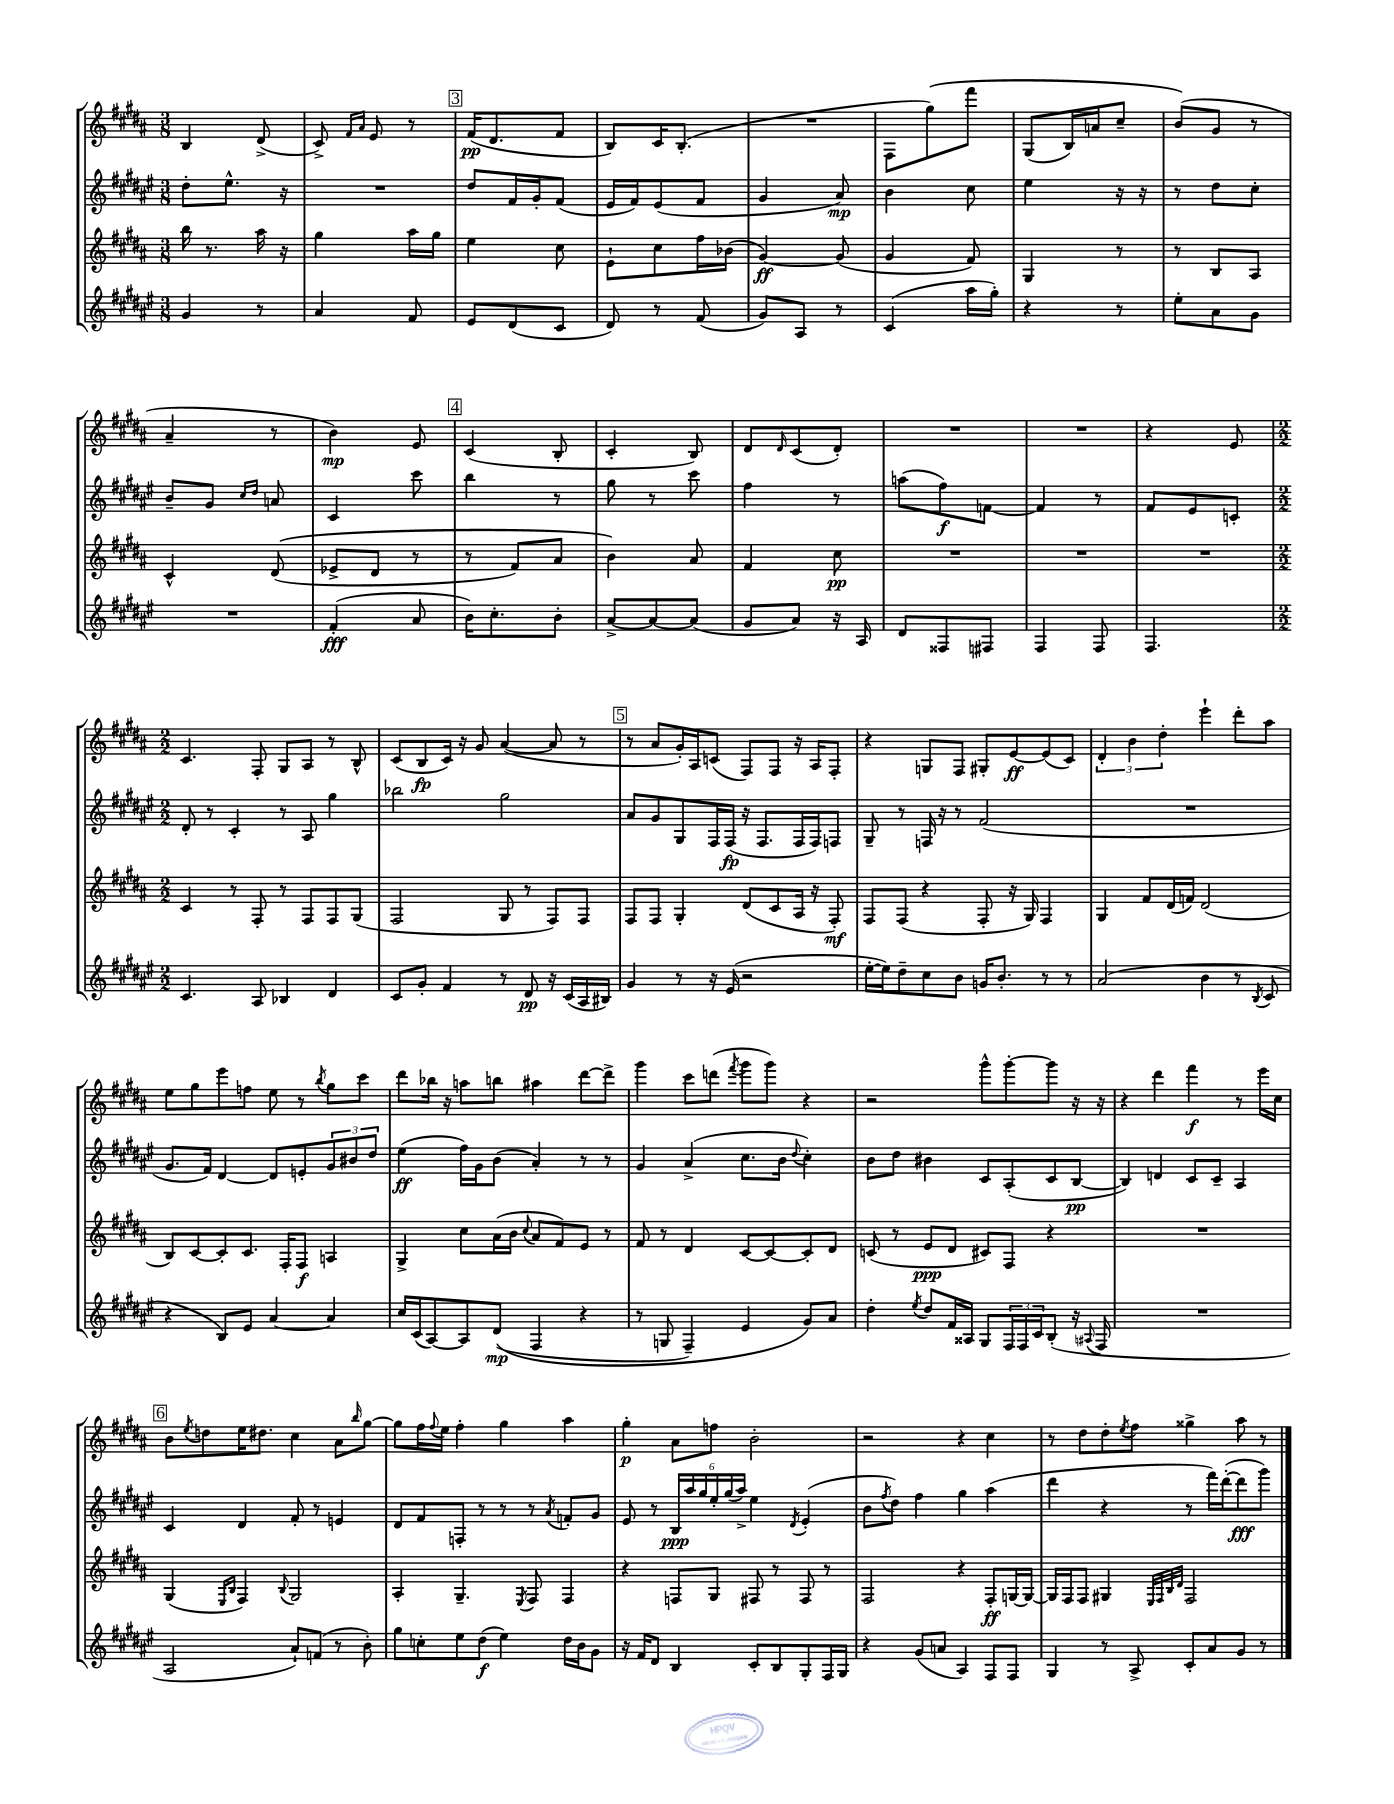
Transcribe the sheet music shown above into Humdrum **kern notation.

**kern	**dynam	**kern	**dynam	**kern	**dynam	**kern	**dynam
*part4	*part4	*part3	*part3	*part2	*part2	*part1	*part1
*staff4	*staff4	*staff3	*staff3	*staff2	*staff2	*staff1	*staff1
*clefG2	*	*clefG2	*	*clefG2	*	*clefG2	*
*k[f#c#g#d#a#e#]	*	*k[f#c#g#d#a#]	*	*k[f#c#g#d#a#e#]	*	*k[f#c#g#d#a#]	*
*M3/8	*	*M3/8	*	*M3/8	*	*M3/8	*
=113	=113	=113	=113	=113	=113	=113	=113
4g#/	.	16bb\	.	8dd#'\L	.	4B/	.
.	.	8.r	.	.	.	.	.
.	.	.	.	8.ee#^^\J	.	.	.
8r	.	16aa#\	.	.	.	(8d#^/	.
.	.	16r	.	16r	.	.	.
=114	=114	=114	=114	=114	=114	=114	=114
4a#/	.	4gg#\	.	4.r	.	8c#^/)	.
.	.	.	.	.	.	16qqf#/LL	.
.	.	.	.	.	.	16qqa#/JJ	.
.	.	.	.	.	.	8e/	.
8f#/	.	16aa#\LL	.	.	.	8r	.
.	.	16gg#\JJ	.	.	.	.	.
!!LO:REH:place=s1:t=3
=115	=115	=115	=115	=115	=115	=115	=115
8e#/L	.	4ee\	.	8dd#/L	.	(16f#/KL	pp
.	.	.	.	.	.	8.d#/	.
(8d#/	.	.	.	16f#/L	.	.	.
.	.	.	.	16g#'/J	.	.	.
8c#/J	.	8cc#\	.	(8f#/J	.	8f#/J	.
=116	=116	=116	=116	=116	=116	=116	=116
8d#/)	.	8e`\L	.	16e#/LL	.	8B/L)	.
.	.	.	.	16f#/J)	.	.	.
8r	.	8cc#\	.	(8e#/	.	16c#/K	.
.	.	.	.	.	.	(8.B'/J	.
(8f#/	.	16ff#\L	.	8f#/J	.	.	.
.	.	(16b-X\JJ	.	.	.	.	.
=117	=117	=117	=117	=117	=117	=117	=117
8g#/L)	.	[4g#/)	ff	4g#/	.	4.r	.
8A#/J	.	.	.	.	.	.	.
8r	.	(8g#/]	.	8a#/)	mp	.	.
=118	=118	=118	=118	=118	=118	=118	=118
(4c#/	.	4g#/	.	4b\	.	8F#\L	.
.	.	.	.	.	.	(8gg#\)	.
16aa#\LL	.	8f#/)	.	8cc#\	.	8fff#\J	.
16gg#'\JJ)	.	.	.	.	.	.	.
=119	=119	=119	=119	=119	=119	=119	=119
4r	.	4G#/	.	4ee#\	.	(8G#/L	.
.	.	.	.	.	.	16B/L)	.
.	.	.	.	.	.	16an/J	.
8r	.	8r	.	16r	.	8cc#~/J	.
.	.	.	.	16r	.	.	.
=120	=120	=120	=120	=120	=120	=120	=120
8ee#'\L	.	8r	.	8r	.	(8b/L)	.
8a#\	.	8B/L	.	8dd#\L	.	8g#/J	.
8g#\J	.	8A#/J	.	8cc#'\J	.	8r	.
!!LO:LB:g=z
=121	=121	=121	=121	=121	=121	=121	=121
4.r	.	4c#^^/	.	8b~/L	.	4a#~/	.
.	.	.	.	8g#/J	.	.	.
.	.	.	.	16qqcc#/LL	.	.	.
.	.	.	.	16qqdd#/JJ	.	.	.
.	.	((8d#/	.	8an/	.	8r	.
=122	=122	=122	=122	=122	=122	=122	=122
(4f#'/	fff	8e-X^/L	.	4c#/	.	4b\)	mp
.	.	8d#/J	.	.	.	.	.
8a#/	.	8r	.	8ccc#\	.	8e/	.
!!LO:REH:place=s1:t=4
=123	=123	=123	=123	=123	=123	=123	=123
16b\KL)	.	8r	.	4bb\	.	(4c#/	.
8.cc#'\	.	.	.	.	.	.	.
.	.	8f#/L)	.	.	.	.	.
8b'\J	.	8a#/J	.	8r	.	8B'/	.
=124	=124	=124	=124	=124	=124	=124	=124
[8a#^/L	.	4b\)	.	8gg#\	.	4c#'/	.
8a#/_	.	.	.	8r	.	.	.
(8a#/J]	.	8a#/	.	8ccc#\	.	8B/)	.
=125	=125	=125	=125	=125	=125	=125	=125
8g#/L	.	4f#/	.	4ff#\	.	8d#/L	.
.	.	.	.	.	.	16qqd#/	.
8a#/J)	.	.	.	.	.	(8c#/	.
16r	.	8cc#\	pp	8r	.	8d#'/J)	.
16A#/	.	.	.	.	.	.	.
=126	=126	=126	=126	=126	=126	=126	=126
8d#/L	.	4.r	.	(8aan\L	.	4.r	.
8F##X/	.	.	.	8ff#\)	f	.	.
8F#X/J	.	.	.	[8fn\J	.	.	.
=127	=127	=127	=127	=127	=127	=127	=127
4F#/	.	4.r	.	4f/]	.	4.r	.
8F#/	.	.	.	8r	.	.	.
=128	=128	=128	=128	=128	=128	=128	=128
4.F#/	.	4.r	.	8f#/L	.	4r	.
.	.	.	.	8e#/	.	.	.
.	.	.	.	8cn'/J	.	8e/	.
!!LO:LB:g=z
=129	=129	=129	=129	=129	=129	=129	=129
*M2/2	*	*M2/2	*	*M2/2	*	*M2/2	*
4.c#/	.	4c#/	.	8d#'/	.	4.c#/	.
.	.	.	.	8r	.	.	.
.	.	8r	.	4c#'/	.	.	.
8A#/	.	8F#'/	.	.	.	8F#'/	.
4B-X/	.	8r	.	8r	.	8G#/L	.
.	.	8F#/L	.	8A#/	.	8A#/J	.
4d#/	.	8F#/	.	4gg#\	.	8r	.
.	.	(8G#/J	.	.	.	8B^^/	.
=130	=130	=130	=130	=130	=130	=130	=130
8c#/L	.	2F#/	.	2bb-X\	.	(8c#/L	.
8g#'/J	.	.	.	.	.	8B/	fp
4f#/	.	.	.	.	.	16c#/Jk)	.
.	.	.	.	.	.	16r	.
.	.	.	.	.	.	8g#/	.
8r	.	8G#/	.	2gg#\	.	([4a#/	.
8d#/	pp	8r	.	.	.	.	.
16r	.	8F#/L)	.	.	.	8a#/]	.
(16c#/LL	.	.	.	.	.	.	.
16A#/	.	8F#/J	.	.	.	8r	.
16B#X/JJ)	.	.	.	.	.	.	.
!!LO:REH:place=s1:t=5
=131	=131	=131	=131	=131	=131	=131	=131
4g#/	.	8F#/L	.	8a#/L	.	8r	.
.	.	8F#/J	.	8g#/	.	8a#/L	.
8r	.	4G#'/	.	8G#/	.	16g#'/L)	.
.	.	.	.	.	.	16A#/J	.
16r	.	.	.	16F#/L	.	(8cn/J	.
(16e#/	.	.	.	(16F#/JJ	fp	.	.
2r	.	(8d#/L	.	16r	.	8F#/L)	.
.	.	.	.	8.F#/L	.	.	.
.	.	8c#/	.	.	.	8F#/J	.
.	.	16A#/Jk	.	16F#/L	.	16r	.
.	.	16r	.	16F#/J)	.	16A#/KL	.
.	.	8F#'/)	mf	8Fn/J	.	8F#'/J	.
=132	=132	=132	=132	=132	=132	=132	=132
[16ee#'\LL	.	8F#/L	.	8G#~/	.	4r	.
16ee#\J])	.	.	.	.	.	.	.
8dd#~\	.	(8F#/J	.	8r	.	.	.
8cc#\	.	4r	.	16Fn/	.	8Gn/L	.
.	.	.	.	16r	.	.	.
8b\J	.	.	.	8r	.	8F#/J	.
16gn/KL	.	8F#'/	.	(2f#/	.	8G#X'/L	.
8.b'/J	.	.	.	.	.	.	.
.	.	16r	.	.	.	[8e/	ff
.	.	16G#/)	.	.	.	.	.
8r	.	4F#/	.	.	.	(8e/]	.
8r	.	.	.	.	.	8c#/J)	.
=133	=133	=133	=133	=133	=133	=133	=133
(2a#/	.	4G#/	.	1r	.	6d#'/	.
.	.	.	.	.	.	6b\	.
.	.	8f#/L	.	.	.	.	.
.	.	.	.	.	.	6dd#'\	.
.	.	(16d#/L	.	.	.	.	.
.	.	16fn/JJ)	.	.	.	.	.
4b\	.	(2d#/	.	.	.	4eee`\	.
8r	.	.	.	.	.	8ddd#'\L	.
8qB/	.	.	.	.	.	.	.
8c#/	.	.	.	.	.	8aa#\J	.
!!LO:LB:g=z
=134	=134	=134	=134	=134	=134	=134	=134
4r	.	8B/L)	.	8.g#/L	.	8ee\L	.
.	.	[8c#/	.	.	.	8gg#\	.
.	.	.	.	16f#/Jk)	.	.	.
8B/L)	.	8c#'/]	.	[4d#/	.	8eee\	.
8e#/J	.	8.c#/J	.	.	.	8ffn\J	.
[4a#/	.	.	.	8d#/L]	.	8ee\	.
.	.	16F#'/KL	.	.	.	.	.
.	.	8F#/J	f	8en'/	.	8r	.
.	.	.	.	.	.	8qbb/	.
4a#/]	.	4An/	.	12g#/	.	8gg#\L	.
.	.	.	.	12b#X/	.	.	.
.	.	.	.	.	.	8ccc#\J	.
.	.	.	.	12dd#/J	.	.	.
=135	=135	=135	=135	=135	=135	=135	=135
16cc#/LL	.	4G#^/	.	(4ee#\	ff	8ddd#\L	.
(16c#/J	.	.	.	.	.	.	.
[8A#/)	.	.	.	.	.	16bb-X\Jk	.
.	.	.	.	.	.	16r	.
8A#/]	.	8cc#\L	.	16ff#\LL)	.	8aan\L	.
.	.	.	.	16g#\J	.	.	.
((8d#/J	mp	(16a#\L	.	(8b\J	.	8bbn\J	.
.	.	16b\JJ	.	.	.	.	.
.	.	8qqcc#/	.	.	.	.	.
4F#/	.	8a#/L	.	4a#'/)	.	4aa#X\	.
.	.	8f#/)	.	.	.	.	.
4r	.	8e/J	.	8r	.	[8ddd#\L	.
.	.	8r	.	8r	.	8ddd#^\J]	.
=136	=136	=136	=136	=136	=136	=136	=136
8r	.	8f#/	.	4g#/	.	4ggg#\	.
8Gn/	.	8r	.	.	.	.	.
4F#~/)	.	4d#/	.	(4a#^/	.	8ccc#\L	.
.	.	.	.	.	.	(8dddn\J	.
.	.	.	.	.	.	8qfff#/	.
4e#/	.	[8c#/L	.	8.cc#\L	.	8ggg#\L	.
.	.	8c#/_	.	.	.	8ggg#\J)	.
.	.	.	.	16b\Jk	.	.	.
.	.	.	.	8qqdd#/	.	.	.
8g#/L)	.	8c#'/]	.	4cc#'\)	.	4r	.
8a#/J	.	8d#/J	.	.	.	.	.
=137	=137	=137	=137	=137	=137	=137	=137
4dd#'\	.	(8cn/	.	8b\L	.	2r	.
.	.	8r	.	8dd#\J	.	.	.
8qee#/	.	.	.	.	.	.	.
8dd#/L	.	8e/L	ppp	4b#X\	.	.	.
16f#/L	.	8d#/J	.	.	.	.	.
16A##X/JJ	.	.	.	.	.	.	.
8G#/L	.	8c#X/L)	.	8c#/L	.	8ggg#^^\L	.
24F#/L	.	8F#/J	.	(8A#'/	.	[8ggg#'\	.
24F#/	.	.	.	.	.	.	.
24c#/J	.	.	.	.	.	.	.
(8B'/J	.	4r	.	8c#/	.	8ggg#\J]	.
16r	.	.	.	[8B/J	pp	16r	.
8qqA#X/	.	.	.	.	.	.	.
16F#/	.	.	.	.	.	16r	.
=138	=138	=138	=138	=138	=138	=138	=138
1r	.	1r	.	4B/])	.	4r	.
.	.	.	.	4dn/	.	4ddd#\	.
.	.	.	.	8c#/L	.	4fff#\	f
.	.	.	.	8c#~/J	.	.	.
.	.	.	.	4A#/	.	8r	.
.	.	.	.	.	.	16eee\LL	.
.	.	.	.	.	.	16cc#\JJ	.
!!LO:LB:g=z
!!LO:REH:place=s1:t=6
=139	=139	=139	=139	=139	=139	=139	=139
2A#/	.	(4G#/	.	4c#/	.	8b\L	.
.	.	.	.	.	.	8qee/	.
.	.	.	.	.	.	8ddn\	.
.	.	16qqE/LL	.	.	.	.	.
.	.	16qqB/JJ	.	.	.	.	.
.	.	4F#/)	.	4d#/	.	16ee\K	.
.	.	.	.	.	.	8.dd#X\J	.
.	.	8qqB/	.	.	.	.	.
8a#`/L)	.	2G#/	.	8f#'/	.	4cc#\	.
(8fn/J	.	.	.	8r	.	.	.
8r	.	.	.	4en/	.	8a#\L	.
.	.	.	.	.	.	16qqbb/	.
8b'\)	.	.	.	.	.	[8gg#\J	.
=140	=140	=140	=140	=140	=140	=140	=140
8gg#\L	.	4A#'/	.	8d#/L	.	8gg#\L]	.
8ccn'\	.	.	.	8f#/	.	16ff#\L	.
.	.	.	.	.	.	8qqff#/	.
.	.	.	.	.	.	16ee\JJ	.
8ee#\	.	4.G#~/	.	8Fn'/J	.	4ff#'\	.
(8dd#\J	f	.	.	8r	.	.	.
4ee#\)	.	.	.	8r	.	4gg#\	.
.	.	8qE/	.	.	.	.	.
.	.	8F#/	.	8r	.	.	.
.	.	.	.	8qa#/	.	.	.
16dd#\LL	.	4F#/	.	8fn'/L	.	4aa#\	.
16b\J	.	.	.	.	.	.	.
8g#\J	.	.	.	8g#/J	.	.	.
=141	=141	=141	=141	=141	=141	=141	=141
16r	.	4r	.	8e#/	.	4gg#'\	p
16f#/KL	.	.	.	.	.	.	.
8d#/J	.	.	.	8r	.	.	.
4B/	.	8Fn/L	.	24B/LL	ppp	8a#\L	.
.	.	.	.	24aa#/	.	.	.
.	.	.	.	24gg#/	.	.	.
.	.	8G#/J	.	24ee#'/	.	8ffn\J	.
.	.	.	.	(24gg#/	.	.	.
.	.	.	.	24aa#^/JJ)	.	.	.
8c#'/L	.	8F#X/	.	4ee#\	.	2b'\	.
8B/	.	8r	.	.	.	.	.
.	.	.	.	8qd#/	.	.	.
8G#'/	.	8F#/	.	(4e#'/	.	.	.
16F#/L	.	8r	.	.	.	.	.
16G#/JJ	.	.	.	.	.	.	.
=142	=142	=142	=142	=142	=142	=142	=142
4r	.	2F#/	.	8b\L	.	2r	.
.	.	.	.	8qff#/	.	.	.
.	.	.	.	8dd#\J)	.	.	.
(8g#/L	.	.	.	4ff#\	.	.	.
8an/J	.	.	.	.	.	.	.
4A#/)	.	4r	.	4gg#\	.	4r	.
8F#/L	.	8F#'/L	ff	(4aa#\	.	4cc#\	.
8F#/J	.	[16Gn/L	.	.	.	.	.
.	.	16G/JJ_	.	.	.	.	.
=143	=143	=143	=143	=143	=143	=143	=143
4G#/	.	16G/LL]	.	4ddd#\	.	8r	.
.	.	16F#/J	.	.	.	.	.
.	.	8F#/J	.	.	.	8dd#\L	.
8r	.	4G#X/	.	4r	.	8dd#'\	.
.	.	.	.	.	.	8qee/	.
8A#^/	.	.	.	.	.	8ff#\J	.
.	.	32qqE/LLL	.	.	.	.	.
.	.	32qqF#/	.	.	.	.	.
.	.	32qqB/	.	.	.	.	.
.	.	32qqd#/JJJ	.	.	.	.	.
8c#'/L	.	2F#/	.	8r	.	4gg##X^\	.
8a#/	.	.	.	16fff#\LL)	.	.	.
.	.	.	.	([16ddd#'\J	.	.	.
8g#/J	.	.	.	8ddd#\]	fff	8aa#\	.
8r	.	.	.	8ggg#\J)	.	8r	.
==	==	==	==	==	==	==	==
*-	*-	*-	*-	*-	*-	*-	*-
